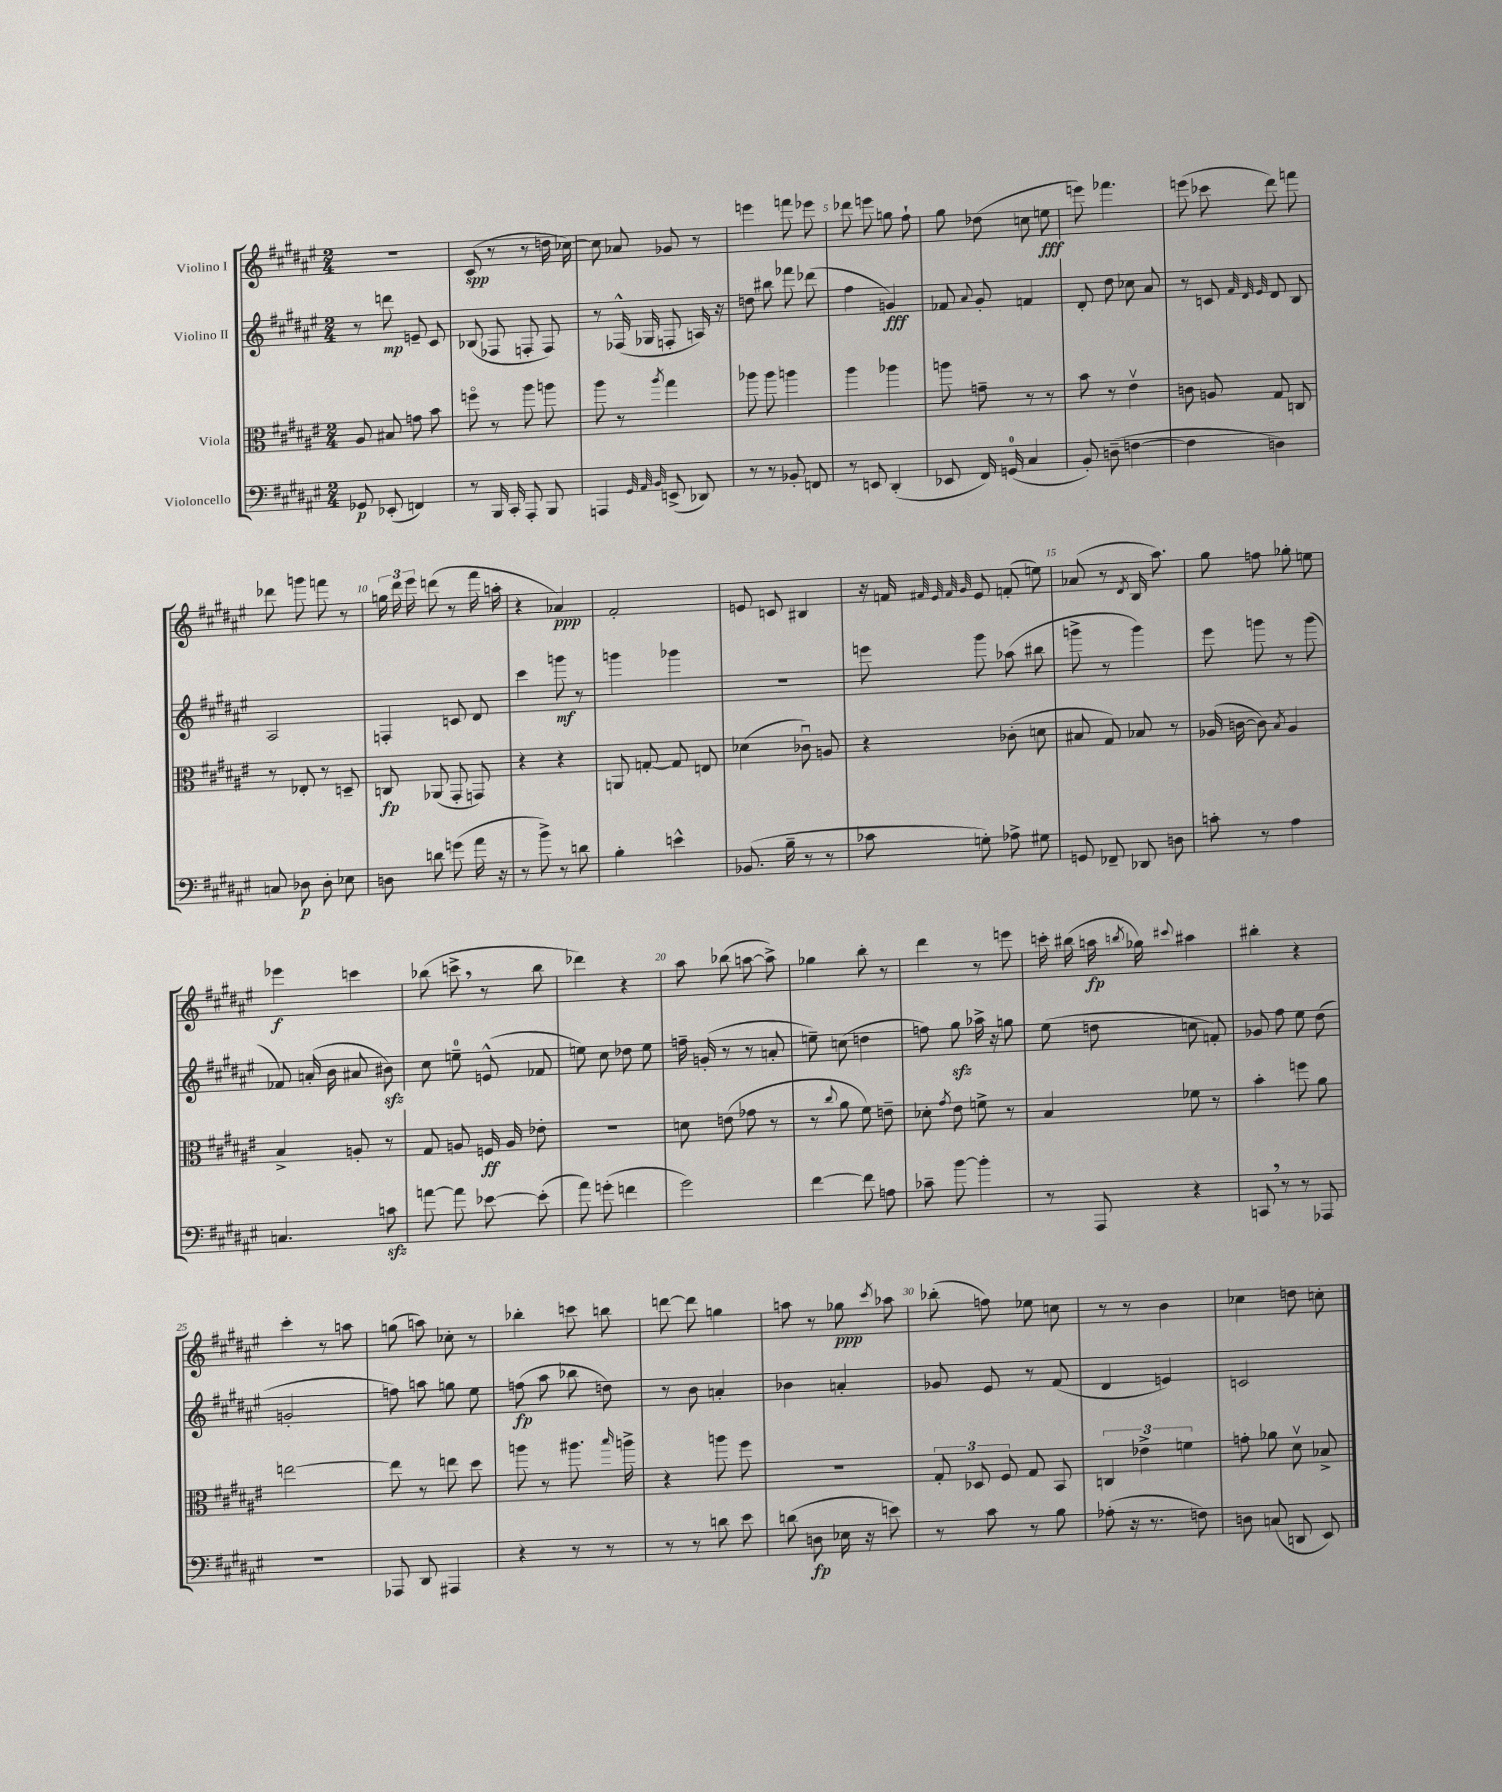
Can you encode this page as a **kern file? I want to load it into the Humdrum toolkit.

**kern	**dynam	**kern	**dynam	**kern	**dynam	**kern	**dynam
*part4	*part4	*part3	*part3	*part2	*part2	*part1	*part1
*staff4	*staff4	*staff3	*staff3	*staff2	*staff2	*staff1	*staff1
*I"Violoncello	*	*I"Viola	*	*I"Violino II	*	*I"Violino I	*
*clefF4	*	*clefC3	*	*clefG2	*	*clefG2	*
*k[f#c#g#d#a#e#]	*	*k[f#c#g#d#a#e#]	*	*k[f#c#g#d#a#e#]	*	*k[f#c#g#d#a#e#]	*
*M2/4	*	*M2/4	*	*M2/4	*	*M2/4	*
=1	=1	=1	=1	=1	=1	=1	=1
8GG-X/	p	8A#/	.	8r	.	2r	.
(8EE-X'/	.	8B#X/	.	8dddn\	mp	.	.
4FFn/)	.	8gn\	.	8en~/	.	.	.
.	.	8b\	.	8c#/	.	.	.
=2	=2	=2	=2	=2	=2	=2	=2
8r	.	8ffn\	.	(8B-X/	.	(8c#/	spp
16BBB/	.	8r	.	8F-X/	.	8r	.
16CC#'/	.	.	.	.	.	.	.
8AAA#'/	.	8aa#\	.	8Fn'/	.	8r	.
8BBB/	.	8aan\	.	8F/)	.	16ddn\	.
.	.	.	.	.	.	[16cc-X\)	.
=3	=3	=3	=3	=3	=3	=3	=3
4AAAn/	.	8aa#\	.	8r	.	8cc-\]	.
.	.	8r	.	(16F-X^^/	.	8a-X/	.
.	.	.	.	16G-X/	.	.	.
32qqGG#/	.	.	.	.	.	.	.
32qqAA#/	.	.	.	.	.	.	.
32qqBB/	.	8qaa#/	.	.	.	.	.
(8EEn^/	.	4gg#\	.	8Fn'/	.	8g-X/	.
8DD-X/)	.	.	.	16An/)	.	8r	.
.	.	.	.	16r	.	.	.
=4	=4	=4	=4	=4	=4	=4	=4
8r	.	8aa-X\	.	8ddn\	.	4eeen\	.
8r	.	8aa-\	.	8bb#X\	.	.	.
8BB-X'/	.	4aan\	.	8fff-X\	.	8fffn\	.
8FFn/	.	.	.	(8ddd-X\	.	8eee-X\	.
=5	=5	=5	=5	=5	=5	=5	=5
8r	.	4aa#\	.	4ff#\	.	8ddd-X\	.
8EEn/	.	.	.	.	.	8eeen\	.
(4DD#'/	.	4aa-X\	.	4gn/)	fff	8ggn\	.
.	.	.	.	.	.	8ff#`\	.
=6	=6	=6	=6	=6	=6	=6	=6
8EE-X/	.	8aan\	.	8f-X/	.	8gg#\	.
.	.	.	.	8qqa#/	.	.	.
16FF#/)	.	8gn~\	.	8g#'/	.	(8dd-X\	.
(16GGn/	.	.	.	.	.	.	.
4C#/	.	8r	.	4fn/	.	8ccn\	.
.	.	8r	.	.	.	8een\	fff
=7	=7	=7	=7	=7	=7	=7	=7
8BB'/)	.	8b\	.	8d#'/	.	8eeen\)	.
(8Dn~\	.	8r	.	8dd#\	.	4.fff-X\	.
[4Fn\	.	4e#v\	.	8cc-X\	.	.	.
.	.	.	.	8a#/	.	.	.
=8	=8	=8	=8	=8	=8	=8	=8
4F\]	.	8cn\	.	8r	.	(8eeen\	.
.	.	8An/	.	8cn/	.	8ccc-X\	.
.	.	.	.	32qqf#/	.	.	.
.	.	.	.	32qqd#/	.	.	.
.	.	.	.	32qqe#/	.	.	.
4Dn\)	.	8G#/	.	8d#/	.	8ddd#\)	.
.	.	8Cn/	.	8B/	.	8fffn\	.
!!LO:LB:g=z
=9	=9	=9	=9	=9	=9	=9	=9
8Cn/	.	8r	.	2A#/	.	8ddd-X\	.
8D-X\	p	8E-X'/	.	.	.	8gggn\	.
8D-'\	.	8r	.	.	.	8fffn\	.
8E-X\	.	8Dn~/	.	.	.	8r	.
=10	=10	=10	=10	=10	=10	=10	=10
8Dn\	.	8Cn/	fp	4Fn'/	.	24ggn\	.
.	.	.	.	.	.	24ddd#\	.
.	.	.	.	.	.	24eee#\	.
8dn\	.	(8AA-X/	.	.	.	(8dddn\	.
(8gn\	.	8GG#'/	.	8cn/	.	8r	.
16a#\	.	8GGn/)	.	8d#/	.	16fff#\	.
16r	.	.	.	.	.	16aan'\	.
=11	=11	=11	=11	=11	=11	=11	=11
8r	.	4r	.	4ccc#\	.	4r	.
8b^\)	.	.	.	.	.	.	.
8r	.	4r	.	8gggn\	mf	4a-X/)	ppp
8dn\	.	.	.	8r	.	.	.
=12	=12	=12	=12	=12	=12	=12	=12
4B'\	.	8AAn/	.	4gggn\	.	2f#'/	.
.	.	[8Gn'/	.	.	.	.	.
4en^^\	.	8G/]	.	4ggg-X\	.	.	.
.	.	8En/	.	.	.	.	.
=13	=13	=13	=13	=13	=13	=13	=13
(8.BB-X/	.	(4d-X\	.	2r	.	8en/	.
.	.	.	.	.	.	8cn/	.
16B~\	.	.	.	.	.	.	.
8r	.	8c-Xu\)	.	.	.	4B#X/	.
8r	.	8An/	.	.	.	.	.
=14	=14	=14	=14	=14	=14	=14	=14
8c-X\	.	4r	.	8eeen\	.	16r	.
.	.	.	.	.	.	16fn/	.
.	.	.	.	.	.	32qqf#X/	.
.	.	.	.	.	.	32qqe#/	.
.	.	.	.	.	.	32qqf#/	.
.	.	.	.	.	.	32qqg#/	.
8Gn'\)	.	.	.	8ggg#\	.	8e#/	.
8A-X^\	.	(8c-X'\	.	(8aa-X\	.	(8fn'/	.
8G#X\	.	8dn\	.	8bb#X\	.	8een\)	.
=15	=15	=15	=15	=15	=15	=15	=15
8GGn/	.	8B#X/	.	8gggn^\	.	(8a-X/	.
8FF-X~/	.	8G#/)	.	8r	.	8r	.
.	.	.	.	.	.	8qd#/	.
8DD-X/	.	8B-X/	.	4ggg\)	.	16B/	.
.	.	.	.	.	.	8.aa#\)	.
8Dn\	.	8r	.	.	.	.	.
=16	=16	=16	=16	=16	=16	=16	=16
8cn'\	.	(16A-X/	.	8eee#\	.	8gg#\	.
.	.	[16cn\	.	.	.	.	.
8r	.	8c\])	.	8gggn\	.	8ffn\	.
.	.	8qB/	.	.	.	.	.
4A#\	.	4A-/	.	8r	.	8gg-X'\	.
.	.	.	.	(8ggg\	.	8een\	.
!!LO:LB:g=z
=17	=17	=17	=17	=17	=17	=17	=17
4.Cn/	.	4B^/	.	8f-X/)	.	4eee-X\	f
.	.	.	.	(16an'/	.	.	.
.	.	.	.	16b\	.	.	.
.	.	8An'/	.	8a#X/	.	4cccn\	.
8cnzz\	.	8r	.	8b#Xzz\)	.	.	.
=18	=18	=18	=18	=18	=18	=18	=18
[8an\	.	8G#/	.	8cc#\	.	(8bb-X\	.
8a\]	.	8An/	.	8een~\	.	8cccn^,\	.
[8e-X\	.	16Fn/	ff	(8en^^/	.	8r	.
.	.	16A/	.	.	.	.	.
(8e-'\]	.	8e-X'\	.	8f-X/	.	8bb-\	.
=19	=19	=19	=19	=19	=19	=19	=19
8a#\)	.	2r	.	8een\)	.	4ddd-X\)	.
(8gn'\	.	.	.	8cc#\	.	.	.
4fn\	.	.	.	8dd-X\	.	4r	.
.	.	.	.	8ee\	.	.	.
=20	=20	=20	=20	=20	=20	=20	=20
2g#\)	.	8dn\	.	16ffn~\	.	8aa#\	.
.	.	.	.	(16gn'/	.	.	.
.	.	(8en\	.	8r	.	(8bb-X\	.
.	.	8g-X\	.	8r	.	[8aan\	.
.	.	8r	.	8an'/	.	8aa^\])	.
=21	=21	=21	=21	=21	=21	=21	=21
[4f#\	.	8r	.	8een~\)	.	4gg-X\	.
.	.	8qqcc#/	.	.	.	.	.
.	.	8a#\	.	(8ccn\	.	.	.
8f#\]	.	8f#\)	.	4ddn\	.	8bb'\	.
8An\	.	8en~\	.	.	.	8r	.
=22	=22	=22	=22	=22	=22	=22	=22
8c-X~\	.	8d-X'\	.	8ffn\)	.	4ddd#\	.
.	.	8qg#/	.	.	.	.	.
[8b\	.	8e#\	.	8gg#zz\	.	.	.
4b'\]	.	8fn^\	.	16aa-X^\	.	8r	.
.	.	.	.	16r	.	.	.
.	.	8r	.	8ggn\	.	8eeen\	.
=23	=23	=23	=23	=23	=23	=23	=23
8r	.	4B/	.	(8ee#\	.	16cccn'\	.
.	.	.	.	.	.	(16bb#X\	.
8AAA#/	.	.	.	8ddn\	.	16aan\	fp
.	.	.	.	.	.	8qbbn/	.
.	.	.	.	.	.	16gg-X\)	.
.	.	.	.	.	.	8qqccc#X/	.
4r	.	8f-X\	.	8ccn\	.	4aa#X\	.
.	.	8r	.	8fn'/)	.	.	.
=24	=24	=24	=24	=24	=24	=24	=24
8CCn,/	.	4b'\	.	8g-X/	.	4bb#X'\	.
8r	.	.	.	8ff#\	.	.	.
8r	.	8ffn\	.	8ee#\	.	4r	.
8AAA-X/	.	8a#\	.	(8dd#\	.	.	.
!!LO:LB:g=z
=25	=25	=25	=25	=25	=25	=25	=25
2r	.	[2een\	.	2gn'/	.	4ccc#'\	.
.	.	.	.	.	.	8r	.
.	.	.	.	.	.	8aan\	.
=26	=26	=26	=26	=26	=26	=26	=26
8AAA-X/	.	8ee\]	.	8ffn\)	.	(8ggn\	.
8DD#/	.	8r	.	8aan\	.	8aan\)	.
4AAA#X/	.	8een\	.	8ggn\	.	8cc-X'\	.
.	.	8dd#\	.	8ee#\	.	8r	.
=27	=27	=27	=27	=27	=27	=27	=27
4r	.	8aan\	.	(8ffn\	fp	4bb-X'\	.
.	.	8r	.	8aa#\	.	.	.
8r	.	8.aa#X\	.	8bb-X\	.	8cccn\	.
8r	.	.	.	8ddn\)	.	8bbn\	.
.	.	16qqbb/	.	.	.	.	.
.	.	16aan^\	.	.	.	.	.
=28	=28	=28	=28	=28	=28	=28	=28
8r	.	4r	.	8r	.	[8dddn\	.
8r	.	.	.	8b\	.	8ddd\]	.
8dn\	.	8aan\	.	4an'/	.	4ggn\	.
8e#\	.	8ff#\	.	.	.	.	.
=29	=29	=29	=29	=29	=29	=29	=29
(8dn\	.	2r	.	4b-X\	.	8aan\	.
8Dn\	fp	.	.	.	.	8r	.
16E-X\	.	.	.	4an'/	.	8gg-X\	ppp
16r	.	.	.	.	.	.	.
.	.	.	.	.	.	8qccc#/	.
8en\)	.	.	.	.	.	8aa-X\	.
=30	=30	=30	=30	=30	=30	=30	=30
8r	.	12G#'/	.	8g-X/	.	(8bb-X'\	.
.	.	12D-X/	.	.	.	.	.
8c#\	.	.	.	8e#/	.	8ffn\)	.
.	.	12F#/	.	.	.	.	.
8r	.	8G#/	.	8r	.	8ee-X\	.
8B\	.	8BB/	.	(8f#/	.	8ccn\	.
=31	=31	=31	=31	=31	=31	=31	=31
(8A-X'\	.	6Cn/	.	4d#/	.	8r	.
16r	.	.	.	.	.	8r	.
.	.	6e-X^\	.	.	.	.	.
8.r	.	.	.	.	.	.	.
.	.	.	.	4en/)	.	4b\	.
.	.	6fn\	.	.	.	.	.
8Fn\)	.	.	.	.	.	.	.
=32	=32	=32	=32	=32	=32	=32	=32
8Dn\	.	8gn'\	.	2cn/	.	4cc-X\	.
(8Cn/	.	8a-X\	.	.	.	.	.
8DDn/	.	8d#v\	.	.	.	8ddn\	.
8EE#/)	.	8B-X^/	.	.	.	8ccn'\	.
==	==	==	==	==	==	==	==
*-	*-	*-	*-	*-	*-	*-	*-
